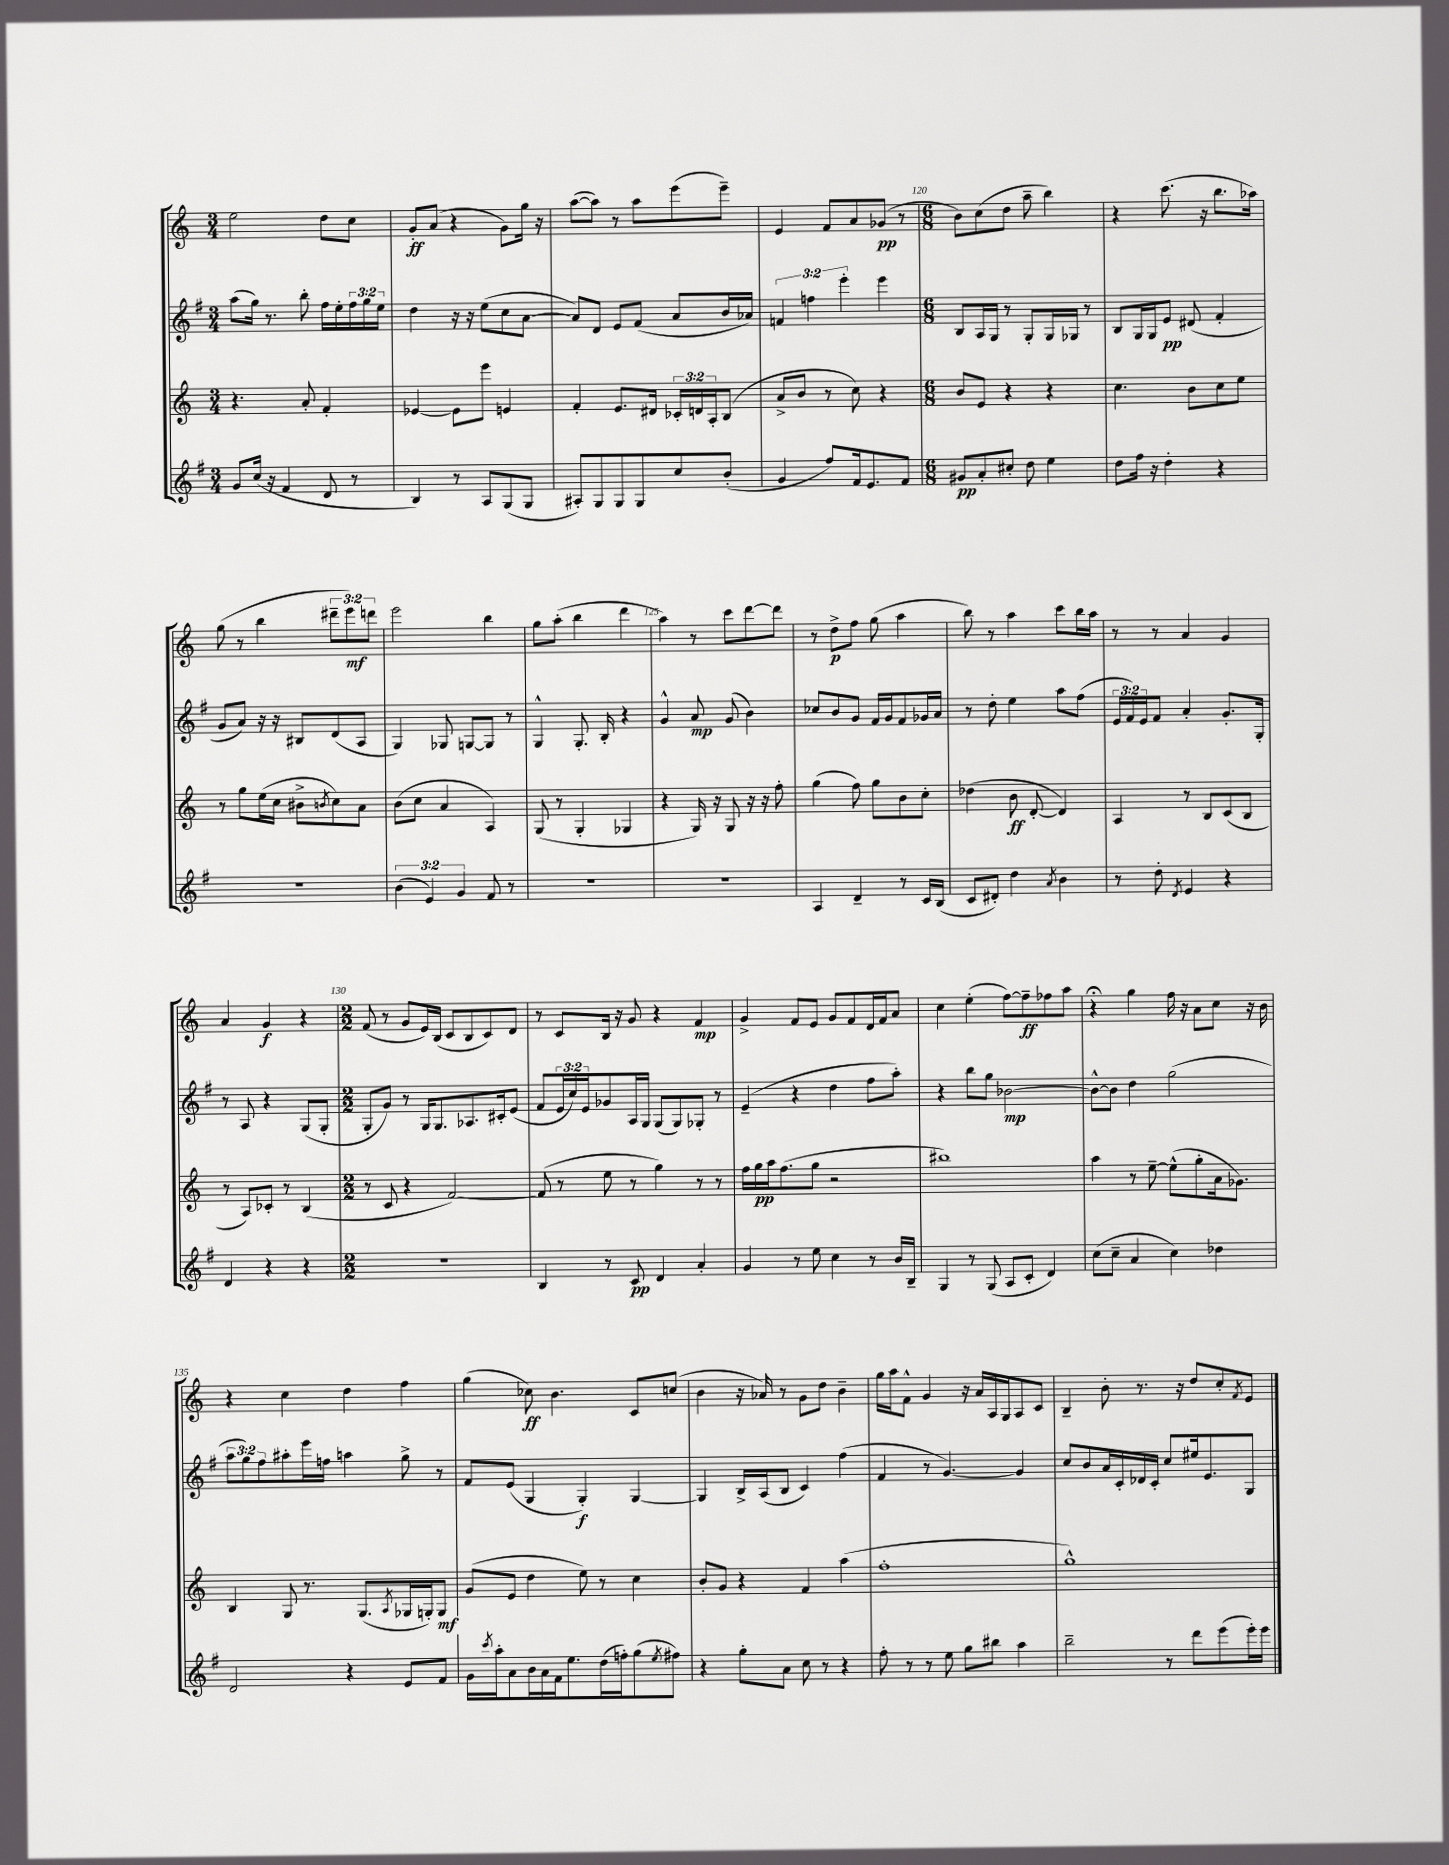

**kern	**dynam	**kern	**dynam	**kern	**dynam	**kern	**dynam
*part4	*part4	*part3	*part3	*part2	*part2	*part1	*part1
*staff4	*staff4	*staff3	*staff3	*staff2	*staff2	*staff1	*staff1
*clefG2	*	*clefG2	*	*clefG2	*	*clefG2	*
*k[f#]	*	*k[]	*	*k[f#]	*	*k[]	*
*M3/4	*	*M3/4	*	*M3/4	*	*M3/4	*
=116	=116	=116	=116	=116	=116	=116	=116
8g/L	.	4.r	.	(8aa\L	.	2ee\	.
(16cc/Jk	.	.	.	16gg\Jk)	.	.	.
16r	.	.	.	8.r	.	.	.
4f#/	.	.	.	.	.	.	.
.	.	8a'/	.	8bb'\	.	.	.
8d/	.	4f'/	.	16ff#\LL	.	8dd\L	.
.	.	.	.	16ee'\	.	.	.
8r	.	.	.	24ff#\	.	8cc\J	.
.	.	.	.	24gg\	.	.	.
.	.	.	.	24ee\JJ	.	.	.
=117	=117	=117	=117	=117	=117	=117	=117
4B/)	.	[4e-X/	.	4dd\	.	8g'/L	ff
.	.	.	.	.	.	(8a/J	.
8r	.	8e-\L]	.	16r	.	4r	.
.	.	.	.	16r	.	.	.
8A/L	.	8eee\J	.	(8ee\L	.	.	.
(8G/	.	4en/	.	8cc\	.	8g\L)	.
8G/J	.	.	.	[8a\J	.	16gg\Jk	.
.	.	.	.	.	.	16r	.
=118	=118	=118	=118	=118	=118	=118	=118
8A#X'/L)	.	4f'/	.	8a/L])	.	([8aa\L	.
8G/	.	.	.	8d/J	.	8aa\J])	.
8G/	.	8.e/L	.	8e/L	.	8r	.
8G/	.	.	.	(8f#/J	.	8aa\L	.
.	.	16d#X/Jk	.	.	.	.	.
8cc/	.	24c-X'/LL	.	8a/L	.	(8eee\	.
.	.	24dn/	.	.	.	.	.
.	.	24A'/J	.	.	.	.	.
(8b'/J	.	(8B/J	.	16b/L	.	8eee~\J)	.
.	.	.	.	16a-X/JJ)	.	.	.
=119	=119	=119	=119	=119	=119	=119	=119
4g/	.	8a^/L	.	6fn/	.	4e/	.
.	.	8b/J	.	.	.	.	.
.	.	.	.	6ffn\	.	.	.
8ff#/L)	.	8r	.	.	.	8f/L	.
.	.	.	.	6eee'\	.	.	.
16f#/k	.	8cc\)	.	.	.	8a/	.
8.e/	.	.	.	.	.	.	.
.	.	4r	.	4eee\	.	(8g-X/J	pp
8f#/J	.	.	.	.	.	8r	.
=120	=120	=120	=120	=120	=120	=120	=120
*M6/8	*	*M6/8	*	*M6/8	*	*M6/8	*
8g#X/L	pp	8b/L	.	8B/L	.	8b\L)	.
8a'/	.	8e/J	.	16A/L	.	(8cc\	.
.	.	.	.	16G/JJ	.	.	.
8cc#X'/J	.	4r	.	8r	.	8dd\J	.
8dd\	.	.	.	8G'/L	.	8aa~\	.
4ee\	.	4r	.	16G/L	.	4bb\)	.
.	.	.	.	16G-X/JJ	.	.	.
.	.	.	.	8r	.	.	.
=121	=121	=121	=121	=121	=121	=121	=121
8dd\L	.	4.cc\	.	8B/L	.	4r	.
16ff#\Jk	.	.	.	16G/L	.	.	.
16r	.	.	.	16G/J	.	.	.
4dd'\	.	.	.	8e/J	pp	(8.ccc\	.
.	.	8b\L	.	(8d#X/	.	.	.
.	.	.	.	.	.	16r	.
4r	.	8cc\	.	4f#'/	.	8.bb\L	.
.	.	8ee\J	.	.	.	.	.
.	.	.	.	.	.	16aa-X\Jk)	.
!!LO:LB:g=z
=122	=122	=122	=122	=122	=122	=122	=122
2.r	.	8r	.	8g/L	.	(8gg\	.
.	.	8gg\L	.	8a/J)	.	8r	.
.	.	(16ee\L	.	16r	.	4bb\	.
.	.	16cc\JJ	.	16r	.	.	.
.	.	8b#X^\L	.	8B#X/L	.	.	.
.	.	8qbn/	.	.	.	.	.
.	.	8cc\)	.	(8d/	.	12ddd#X~\L	.
.	.	.	.	.	.	12eee\)	mf
.	.	8a\J	.	8A/J	.	.	.
.	.	.	.	.	.	12dddn\J	.
=123	=123	=123	=123	=123	=123	=123	=123
(6b\	.	(8b\L	.	4G/)	.	2eee\	.
.	.	8cc\J	.	.	.	.	.
6e/)	.	.	.	.	.	.	.
.	.	4a/	.	8G-X/	.	.	.
6g/	.	.	.	.	.	.	.
.	.	.	.	[8Gn/L	.	.	.
8f#/	.	4A/)	.	8G/J]	.	4bb\	.
8r	.	.	.	8r	.	.	.
=124	=124	=124	=124	=124	=124	=124	=124
2.r	.	(8G/	.	4G^^/	.	8gg\L	.
.	.	8r	.	.	.	(8aa'\J	.
.	.	4G'/	.	8.G'/	.	4bb\	.
.	.	.	.	16B'/	.	.	.
.	.	4G-X/	.	4r	.	4ddd\	.
=125	=125	=125	=125	=125	=125	=125	=125
2.r	.	4r	.	4g^^/	.	4aa\)	.
.	.	16G/)	.	8a/	mp	8r	.
.	.	16r	.	.	.	.	.
.	.	8G/	.	(8g/	.	8ccc\L	.
.	.	16r	.	4b\)	.	[8ddd\	.
.	.	16r	.	.	.	.	.
.	.	8ff'\	.	.	.	8ddd\J]	.
=126	=126	=126	=126	=126	=126	=126	=126
4A/	.	(4gg\	.	8cc-X/L	.	8r	.
.	.	.	.	8b/	.	8dd^\L	p
4d~/	.	8ff\)	.	8g/J	.	8ff\J	.
.	.	8gg\L	.	16f#/LL	.	(8gg\	.
.	.	.	.	16g/J	.	.	.
8r	.	8b\	.	8f#/	.	4aa\	.
16c/LL	.	8cc'\J	.	16g-X/L	.	.	.
(16B/JJ	.	.	.	16a/JJ	.	.	.
=127	=127	=127	=127	=127	=127	=127	=127
8c/L	.	(4dd-X\	.	8r	.	8bb\)	.
8d#X'/J)	.	.	.	8dd'\	.	8r	.
4dd\	.	8b\	ff	4ee\	.	4aa\	.
.	.	[8d'/	.	.	.	.	.
8qa/	.	.	.	.	.	.	.
4b\	.	4d/])	.	8aa\L	.	8ccc\L	.
.	.	.	.	(8ff#\J	.	16bb\L	.
.	.	.	.	.	.	16aa\JJ	.
=128	=128	=128	=128	=128	=128	=128	=128
8r	.	4A/	.	24e/LL	.	8r	.
.	.	.	.	24f#/)	.	.	.
.	.	.	.	24e/J	.	.	.
8dd'\	.	.	.	8f#/J	.	8r	.
8qd/	.	.	.	.	.	.	.
4e/	.	8r	.	4a'/	.	4a/	.
.	.	8B/L	.	.	.	.	.
4r	.	(8c/	.	8.g'/L	.	4g/	.
.	.	8B/J	.	.	.	.	.
.	.	.	.	16G'/Jk	.	.	.
!!LO:LB:g=z
=129	=129	=129	=129	=129	=129	=129	=129
4d/	.	8r	.	8r	.	4a/	.
.	.	8A/L)	.	8A/	.	.	.
4r	.	8c-X'/J	.	4r	.	4g/	f
.	.	8r	.	.	.	.	.
4r	.	(4B/	.	(8G/L	.	4r	.
.	.	.	.	8G'/J	.	.	.
=130	=130	=130	=130	=130	=130	=130	=130
*M2/2	*	*M2/2	*	*M2/2	*	*M2/2	*
1r	.	8r	.	8G'/L	.	(8f/	.
.	.	8c/	.	8g/J)	.	8r	.
.	.	4r	.	8r	.	8g/L	.
.	.	.	.	16G/KL	.	16e/L)	.
.	.	.	.	8.G/	.	(16B/JJ	.
.	.	[2f/)	.	.	.	8c/L	.
.	.	.	.	8.A-X/	.	8B/	.
.	.	.	.	.	.	8c/)	.
.	.	.	.	16c#X'/k	.	.	.
.	.	.	.	(8e/J	.	8d/J	.
=131	=131	=131	=131	=131	=131	=131	=131
4B/	.	(8f/]	.	8f#/L	.	8r	.
.	.	8r	.	24e/L	.	8c/L	.
.	.	.	.	24cc/)	.	.	.
.	.	.	.	24e/J	.	.	.
8r	.	8ee\	.	8g-X/	.	16B/Jk	.
.	.	.	.	.	.	16r	.
8c/	pp	8r	.	16A/L	.	8g/	.
.	.	.	.	16G/JJ	.	.	.
4d/	.	4gg\)	.	(8G/L	.	4r	.
.	.	.	.	8G/)	.	.	.
4a'/	.	8r	.	8G-X'/J	.	4f/	mp
.	.	8r	.	8r	.	.	.
=132	=132	=132	=132	=132	=132	=132	=132
4g/	.	16ff\LL	.	(4e~/	.	4g^/	.
.	.	16gg\	pp	.	.	.	.
.	.	16aa\J	.	.	.	.	.
.	.	(8.ff\	.	.	.	.	.
8r	.	.	.	4r	.	8f/L	.
8ee\	.	8gg\J	.	.	.	8e/J	.
4cc\	.	2r	.	4dd\	.	8g/L	.
.	.	.	.	.	.	8f/	.
8r	.	.	.	8ff#\L	.	16d/L	.
.	.	.	.	.	.	16f/J	.
16b/LL	.	.	.	8aa'\J)	.	8a/J	.
16B~/JJ	.	.	.	.	.	.	.
=133	=133	=133	=133	=133	=133	=133	=133
4G/	.	1bb#X)	.	4r	.	4cc\	.
8r	.	.	.	8bb\L	.	(4ee'\	.
(8G/	.	.	.	8gg\J	.	.	.
8A/L	.	.	.	[2b-X\	mp	[8ff\L)	.
8c'/J	.	.	.	.	.	8ff~\]	ff
4d/)	.	.	.	.	.	8ff-X\	.
.	.	.	.	.	.	8aa\J	.
=134	=134	=134	=134	=134	=134	=134	=134
(8cc\L	.	4aa\	.	8b-^^\L_	.	4r;<	.
8cc~\J	.	.	.	8b-\J]	.	.	.
4a/	.	8r	.	4dd\	.	4gg\	.
.	.	[8ee~\	.	.	.	.	.
4cc\)	.	(8ee^^\L]	.	(2gg\	.	16ff\	.
.	.	.	.	.	.	16r	.
.	.	8gg'\	.	.	.	8a\L	.
4dd-X\	.	16a\k	.	.	.	8cc\J	.
.	.	8.g-X\J)	.	.	.	.	.
.	.	.	.	.	.	16r	.
.	.	.	.	.	.	16b\	.
!!LO:LB:g=z
=135	=135	=135	=135	=135	=135	=135	=135
2d/	.	4B/	.	12aa\L	.	4r	.
.	.	.	.	12gg\)	.	.	.
.	.	.	.	12ff#\	.	.	.
.	.	8G/	.	8aa#X'\	.	4cc\	.
.	.	8.r	.	16eee\L	.	.	.
.	.	.	.	16ffn\JJ	.	.	.
4r	.	.	.	4aan\	.	4dd\	.
.	.	(8.G/L	.	.	.	.	.
.	.	8qA/	.	.	.	.	.
8e/L	.	16G-X/L	.	8gg^\	.	4ff\	.
.	.	16Gn'/J)	.	.	.	.	.
8f#/J	.	8G/J	mf	8r	.	.	.
=136	=136	=136	=136	=136	=136	=136	=136
16g\LL	.	(8g/L	.	8f#/L	.	(4gg\	.
8qccc/	.	.	.	.	.	.	.
16aa'\J	.	.	.	.	.	.	.
8a\	.	8e/J	.	(8e/J	.	.	.
16b\L	.	4dd\	.	4G/	.	8cc-X\)	ff
16a\	.	.	.	.	.	.	.
16f#\J	.	.	.	.	.	4.b\	.
8.ee\	.	.	.	.	.	.	.
.	.	8ee\)	.	4G'/)	f	.	.
(16dd\L	.	8r	.	.	.	.	.
16ffn'\J)	.	.	.	.	.	.	.
(8gg\	.	4cc\	.	[4G/	.	8c/L	.
8qee/	.	.	.	.	.	.	.
8ff#X\J)	.	.	.	.	.	(8ccn/J	.
=137	=137	=137	=137	=137	=137	=137	=137
4r	.	8b'/L	.	4G/]	.	4b\	.
.	.	8g/J	.	.	.	.	.
8gg'\L	.	4r	.	16B^/LL	.	16r	.
.	.	.	.	(16A/J	.	16a-X/)	.
8a\J	.	.	.	8B/J	.	8r	.
8cc\	.	4f/	.	4c/)	.	8g\L	.
8r	.	.	.	.	.	8dd\J	.
4r	.	(4aa\	.	(4ff#\	.	4b~\	.
=138	=138	=138	=138	=138	=138	=138	=138
8ff#'\	.	1ff'	.	4f#/	.	16gg\LL	.
.	.	.	.	.	.	16aa\J	.
8r	.	.	.	.	.	8f^^\J	.
8r	.	.	.	8r	.	4g/	.
8ee\	.	.	.	[4.g/)	.	.	.
8gg\L	.	.	.	.	.	16r	.
.	.	.	.	.	.	16a/LL	.
8bb#X\J	.	.	.	.	.	16A/	.
.	.	.	.	.	.	16G/J	.
4aa\	.	.	.	4g/]	.	8A/	.
.	.	.	.	.	.	8c/J	.
=139	=139	=139	=139	=139	=139	=139	=139
2bb~\	.	1gg^^)	.	8cc/L	.	4B~/	.
.	.	.	.	8b/	.	.	.
.	.	.	.	16a/L	.	8b'\	.
.	.	.	.	16c'/	.	.	.
.	.	.	.	16d-X/	.	8.r	.
.	.	.	.	16c'/JJ	.	.	.
8r	.	.	.	8cc/L	.	.	.
.	.	.	.	.	.	16r	.
8ddd\L	.	.	.	16ee#X/k	.	8dd/L	.
.	.	.	.	8.e/	.	.	.
(8eee\	.	.	.	.	.	8cc'/	.
.	.	.	.	.	.	8qf/	.
16eee'\L)	.	.	.	8G/J	.	8e/J	.
16eee\JJ	.	.	.	.	.	.	.
==	==	==	==	==	==	==	==
*-	*-	*-	*-	*-	*-	*-	*-
